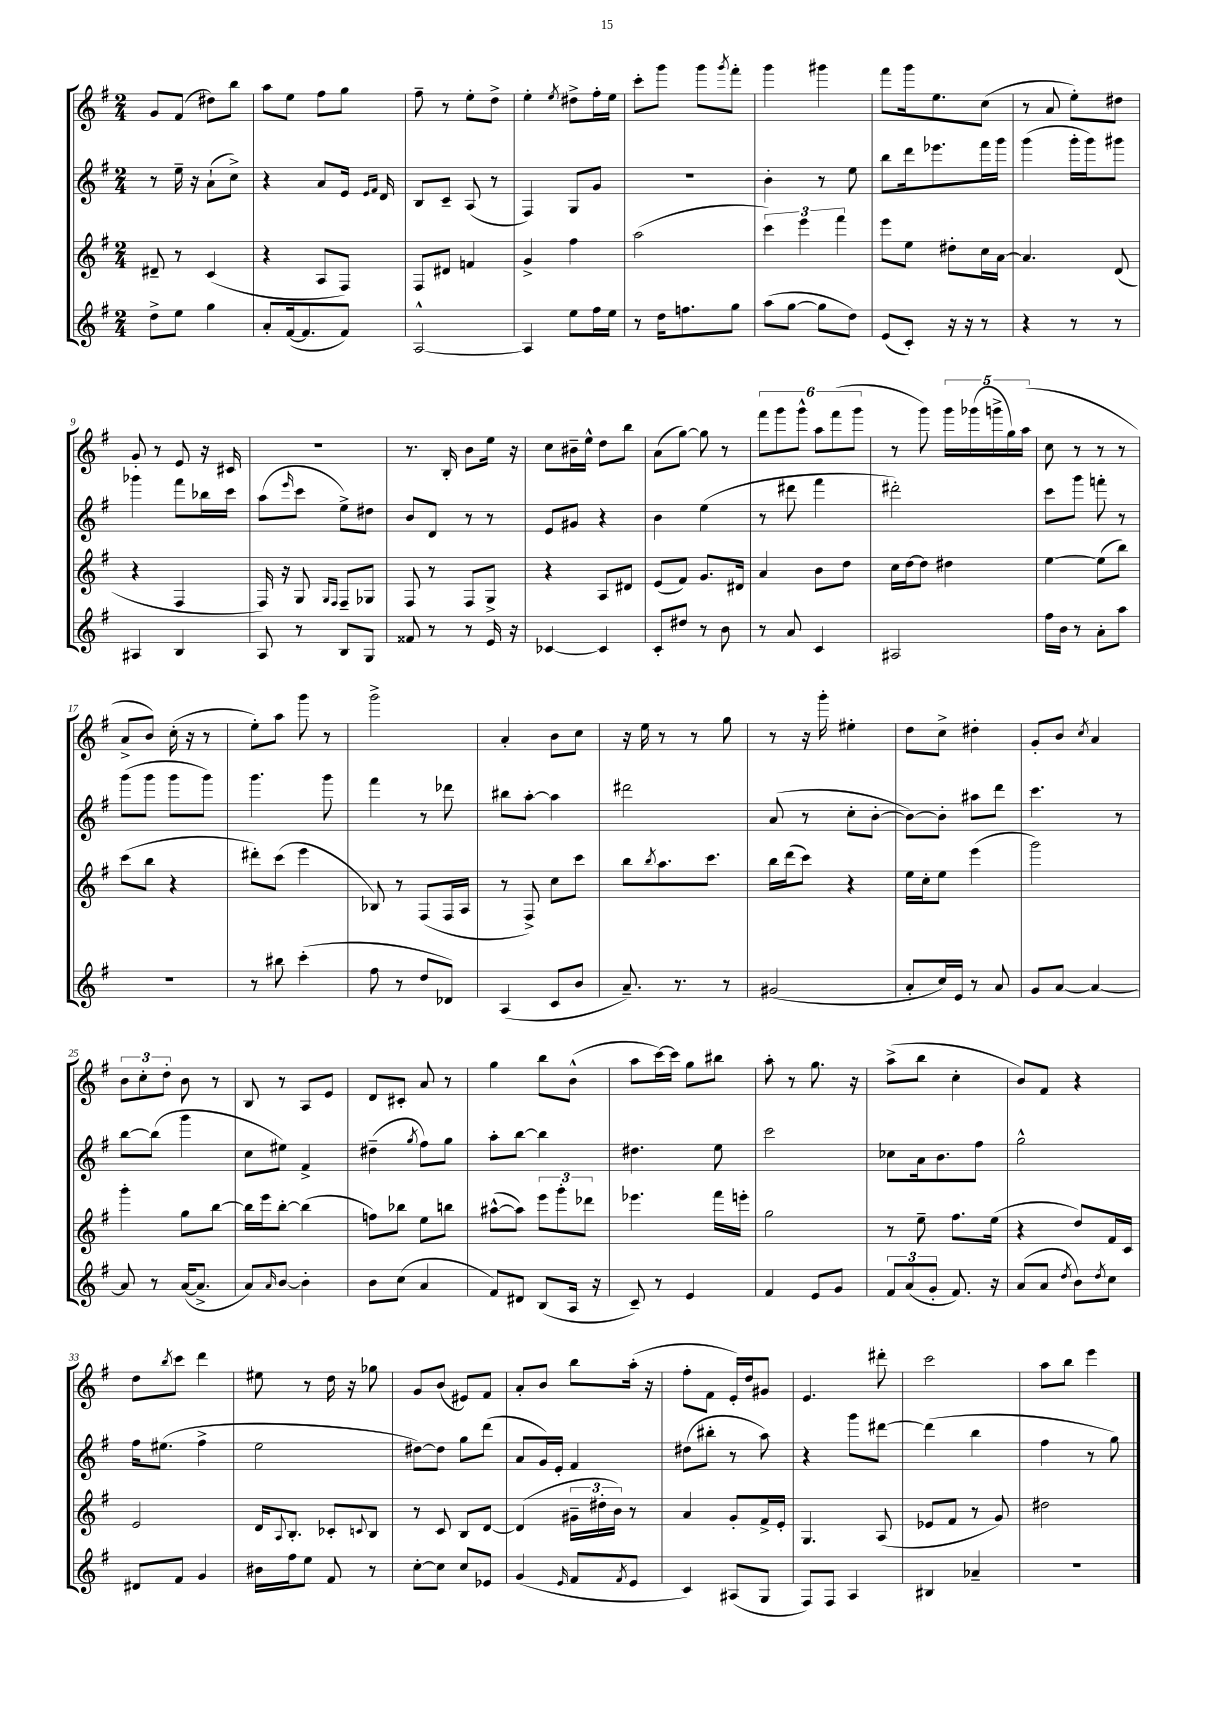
<<
\new StaffGroup <<
\new Staff = "s0" {
    \clef treble \key g \major \numericTimeSignature \time 2/4
    g'8 fis'8( dis''8) b''8 |
    a''8 e''8 fis''8 g''8 |
    fis''8-- r8 e''8-. d''8-> |
    e''4-. \acciaccatura { e''8 } dis''8-> fis''16-. e''16 |
    c'''8-. g'''8 g'''8 \acciaccatura { g'''8 } fis'''8-. |
    g'''4 gis'''4 |
    fis'''8 g'''16 e''8. c''8( |
    r8 a'8 e''8-.) dis''8 |
    g'8-. r8 e'8 r16 cis'16 |
    R2 |
    r8. b16-. b'8 e''16 r16 |
    c''8 bis'16-- e''16-^ d''8 b''8 |
    a'8( g''8~) g''8 r8 |
    \tuplet 6/4 { fis'''8 g'''8 g'''8-^ a''8 fis'''8( g'''8 } |
    r8 g'''8) \tuplet 5/4 { g'''16 ges'''16( g'''16-> g''16) a''16( } |
    c''8 r8 r8 r8 |
    a'8-> b'8) c''16-.( r16 r8 |
    e''8-.) a''8 g'''8 r8 |
    g'''2-> |
    a'4-. b'8 c''8 |
    r16 e''16 r8 r8 g''8 |
    r8 r16 g'''16-. eis''4-. |
    d''8 c''8-> dis''4-. |
    g'8-. b'8 \acciaccatura { c''8 } a'4 |
    \tuplet 3/2 { b'8 c''8-. d''8-. } b'8 r8 |
    b8 r8 a8 e'8 |
    d'8 cis'8-. a'8 r8 |
    g''4 b''8 b'8-^( |
    a''8 c'''16~) c'''16 g''8 bis''8 |
    a''8-. r8 g''8. r16 |
    a''8->( b''8 c''4-. |
    b'8) fis'8 r4 |
    d''8 \acciaccatura { b''8 } c'''8 d'''4 |
    eis''8 r8 d''16 r16 ges''8 |
    g'8 b'8( eis'8) fis'8 |
    a'8-. b'8 b''8 a''16-.( r16 |
    fis''8-. fis'8 e'16-.) d''16 gis'8 |
    e'4. dis'''8-. |
    c'''2 |
    a''8 b''8 e'''4 \bar "|." |
}
\new Staff = "s1" {
    \clef treble \key g \major \numericTimeSignature \time 2/4
    r8 e''16-- r16 a'8-!( c''8->) |
    r4 a'8 e'16 \grace { e'16 fis'16 } d'16 |
    b8 c'8-- a8( r8 |
    fis4) g8 g'8 |
    r2 |
    b'4-. r8 e''8 |
    b''8 d'''16 ees'''8. fis'''16 g'''16 |
    g'''4( g'''16-. g'''16) gis'''8 |
    ges'''4 fis'''8 bes''16 c'''16 |
    a''8( \grace { e'''16 } c'''8 e''8->) dis''8 |
    b'8 d'8 r8 r8 |
    e'8 gis'8 r4 |
    b'4 e''4( |
    r8 dis'''8 fis'''4 |
    dis'''2-.) |
    c'''8 g'''8 f'''8-. r8 |
    g'''8( g'''8 g'''8 g'''8) |
    g'''4. g'''8 |
    fis'''4 r8 des'''8 |
    bis''8 a''8~-. a''4 |
    dis'''2 |
    a'8( r8 c''8-. b'8~-. |
    b'8~) b'8-. ais''8 d'''8 |
    c'''4. r8 |
    b''8~ b''8( g'''4 |
    c''8 eis''8) fis'4-> |
    dis''4--( \acciaccatura { g''8 } fis''8) g''8 |
    a''8-. b''8~ b''4 |
    dis''4. e''8 |
    c'''2 |
    ces''8 a'16 b'8. fis''8 |
    g''2-^ |
    fis''16 eis''8.( fis''4-> |
    e''2 |
    dis''8~) dis''8 g''8 d'''8( |
    a'8 g'16) e'16-. fis'4 |
    dis''8( bis''8-. r8 a''8) |
    r4 g'''8 dis'''8~ |
    dis'''4( b''4 |
    fis''4 r8 g''8) \bar "|." |
}
\new Staff = "s2" {
    \clef treble \key g \major \numericTimeSignature \time 2/4
    dis'8-- r8 c'4( |
    r4 a8 fis8) |
    fis8 dis'8 f'4 |
    g'4-> fis''4 |
    a''2( |
    \tuplet 3/2 { c'''4) e'''4 fis'''4 } |
    e'''8 e''8 dis''8-. c''16 a'16~ |
    a'4. d'8( |
    r4 fis4 |
    fis16) r16 g8 \grace { g16 fis16 } fis8-- ges8 |
    fis8 r8 fis8 g8-> |
    r4 a8 dis'8 |
    e'8( fis'8) g'8. dis'16 |
    a'4 b'8 d''8 |
    c''16 d''16~ d''8 dis''4 |
    e''4~ e''8( b''8) |
    c'''8( b''8 r4 |
    dis'''8-.) c'''8( e'''4 |
    bes8) r8 fis8( fis16 a16 |
    r8 fis8->) c''8 c'''8 |
    b''8 \acciaccatura { b''8 } a''8. c'''8. |
    b''16 d'''16( c'''8) r4 |
    e''16 c''16-. e''8 e'''4( |
    g'''2) |
    g'''4-. g''8 b''8~ |
    b''16 e'''16 b''8~-. b''4( |
    f''8) bes''8 e''8 b''8 |
    ais''8~-^( ais''8) \tuplet 3/2 { e'''8 g'''8-. des'''8 } |
    ees'''4. fis'''16 e'''16-. |
    g''2 |
    r8 e''8-- fis''8. e''16( |
    r4 d''8) fis'16 c'16 |
    e'2 |
    d'16 \appoggiatura { a8 } b8.-. ces'8-. \appoggiatura { c'8 } b8 |
    r8 c'8 b8 d'8~ |
    d'4( \tuplet 3/2 { gis'16-- dis''16-. b'16) } r8 |
    a'4 g'8-. fis'16-> e'16-. |
    g4. a8( |
    ees'8 fis'8 r8 g'8) |
    dis''2 \bar "|." |
}
\new Staff = "s3" {
    \clef treble \key g \major \numericTimeSignature \time 2/4
    d''8-> e''8 g''4 |
    a'8-. fis'16~( fis'8. fis'8) |
    a2~-^ |
    a4 e''8 fis''16 e''16 |
    r8 d''16 f''8. g''8 |
    a''8( g''8~ g''8 d''8) |
    e'8( c'8-.) r16 r16 r8 |
    r4 r8 r8 |
    ais4 b4 |
    a8 r8 b8 g8 |
    fisis'8 r8 r8 e'16 r16 |
    ces'4~ ces'4 |
    c'8-. dis''8 r8 b'8 |
    r8 a'8 c'4 |
    ais2 |
    fis''16 b'16 r8 a'8-. a''8 |
    R2 |
    r8 bis''8 c'''4-.( |
    fis''8 r8 d''8 des'8) |
    a4( c'8 b'8 |
    a'8.--) r8. r8 |
    gis'2( |
    a'8-. c''16) e'16 r8 a'8 |
    g'8 a'8~ a'4~ |
    a'8 r8 a'16~( a'8.-> |
    a'8) \grace { a'16 } b'8~ b'4-. |
    b'8 c''8( a'4 |
    fis'8) dis'8 b8( a16 r16 |
    c'8--) r8 e'4 |
    fis'4 e'8 g'8 |
    \tuplet 3/2 { fis'8 a'8( g'8-. } fis'8.) r16 |
    a'8( a'8 \acciaccatura { d''8 } b'8) \acciaccatura { d''8 } c''8 |
    dis'8 fis'8 g'4 |
    bis'16 fis''16 e''8 fis'8 r8 |
    c''8~-. c''8 c''8 ees'8 |
    g'4( \grace { e'16 } fis'8 \acciaccatura { fis'8 } e'8 |
    c'4) ais8( g8 |
    fis8) fis8 a4 |
    bis4 aes'4-- |
    R2 \bar "|." |
}
>>
>>
